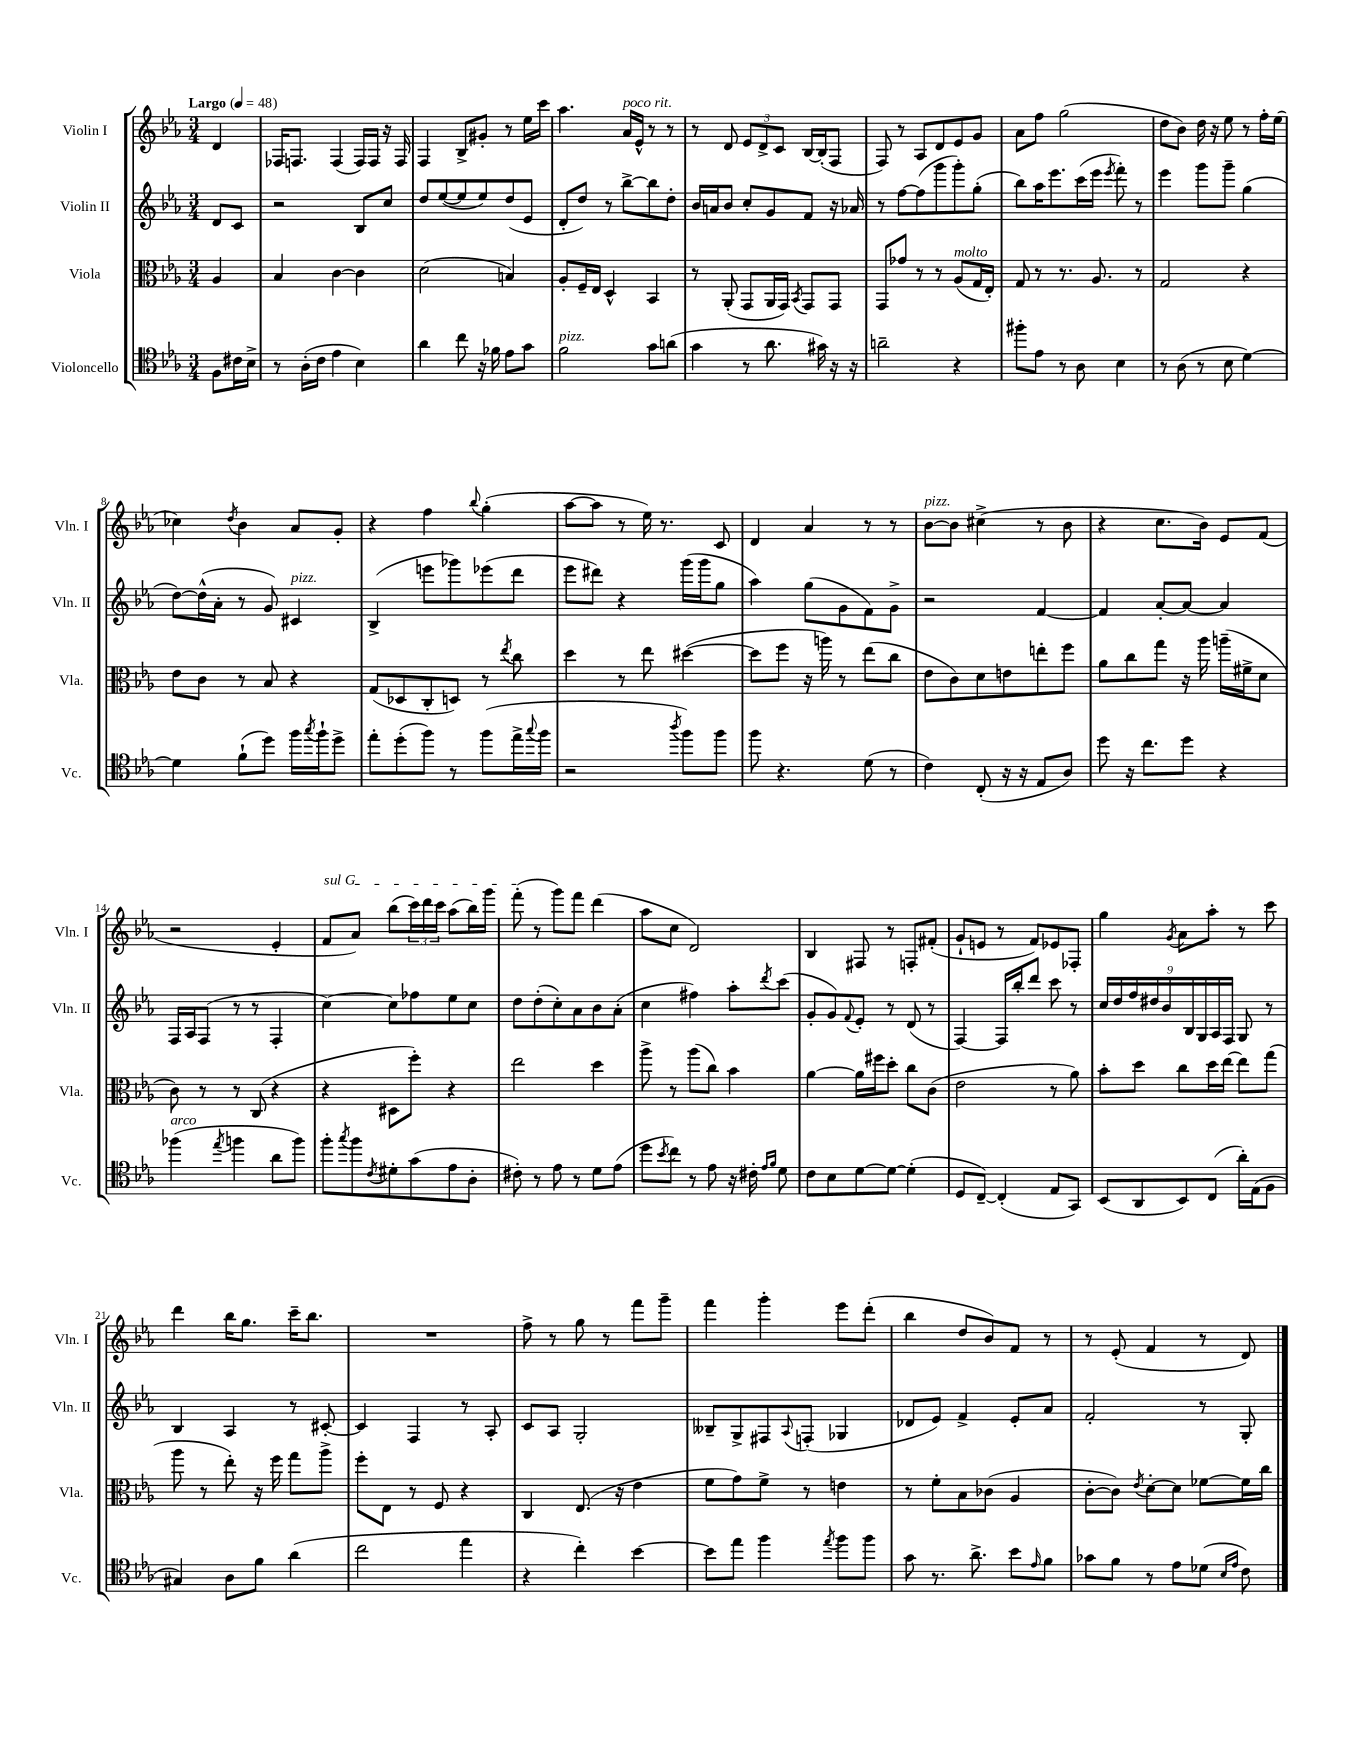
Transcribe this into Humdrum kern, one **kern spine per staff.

**kern	**kern	**kern	**kern
*staff4	*staff3	*staff2	*staff1
*clefC4	*clefC3	*clefG2	*clefG2
*k[b-e-a-]	*k[b-e-a-]	*k[b-e-a-]	*k[b-e-a-]
*M3/4	*M3/4	*M3/4	*M3/4
*MM48	*MM48	*MM48	*MM48
8F	4A-	8d	4d
16c#	.	8c	.
16B-^	.	.	.
=	=	=	=
8r	4B-	2r	16F-
.	.	.	8.F
(16A-'	.	.	.
16c	.	.	.
4e-	[4c	.	(4F
4B-)	4c]	8B-	16F)
.	.	.	16F
.	.	8cc	16r
.	.	.	16F
=	=	=	=
4a-	(2d	8dd	4F
.	.	([8ee-	.
8cc	.	8ee-]	8B-^
16r	.	8ee-)	8g#'
16f-	.	.	.
8e-	4B)	(8dd	8r
8g	.	8e-	16ee-
.	.	.	16ccc
=	=	=	=
2f	8A-'	8d'	4.aa-
.	16F~	8dd)	.
.	16E-	.	.
.	4D^^	8r	.
.	.	[8bb-^	16a-
.	.	.	16e-^^
8g	4BB-	8bb-]	8r
(8a	.	8dd'	8r
=	=	=	=
4g	8r	16b-	8r
.	.	16a	.
.	(8AA-'	8b-	8d
8r	8GG	8cc'	12e-
.	.	.	12d^
8.a-	16AA-	8g	.
.	.	.	12c
.	16GG)	.	.
.	8qBB-	.	.
.	8GG	8f	[16B-
16g#)	.	.	(16B-']
16r	8GG	16r	8F
16r	.	16a-	.
=	=	=	=
2a~	8GG	8r	8F)
.	8g-	[8ff	8r
.	8r	(8ff]	8A-
.	8r	8ggg	8d
4r	(8A-	8ggg')	8e-
.	16G	(8gg'	8g
.	16E-')	.	.
=	=	=	=
8ff#'	8G	8bb-)	8a-
8e-	8r	16aa-	8ff
.	.	8.eee-	.
8r	8.r	.	(2gg
8A-	.	(16ccc	.
.	8.A-	16eee-	.
.	.	8qeee-	.
4B-	.	8fff')	.
.	8r	8r	.
=	=	=	=
8r	2G	4eee-	8dd
(8A-	.	.	8b-)
8r	.	8ggg	16dd
.	.	.	16r
8B-	.	8ggg~	8ee-
[4d)	4r	(4gg	8r
.	.	.	16ff'
.	.	.	(16ee-
=	=	=	=
4d]	8e-	[8dd)	4cc-)
.	8c	(16dd^^]	.
.	.	16a-'	.
.	.	.	8qdd
(8f`	8r	8r	4b-
8dd)	8B-	8g)	.
16ff	4r	4c#	8a-
8qgg	.	.	.
16ff`	.	.	.
8dd^	.	.	8g'
=	=	=	=
8ee-'	(8G	(4B-^	4r
(8dd'	8D-	.	.
8ff)	8C'	8eee	4ff
8r	8D)	8ggg-)	.
.	.	.	8qqbb-
(8ff	8r	(8eee-	(4gg'
.	8qee-	.	.
16ee-^	8cc	8ddd	.
8qqgg	.	.	.
16ff	.	.	.
=	=	=	=
2r	4dd	8eee-	[8aa-
.	.	8ddd#)	8aa-]
.	8r	4r	8r
.	8ee-	.	16ee-)
.	.	.	8.r
8qaa-	.	.	.
8ff)	([4dd#	(16ggg	.
.	.	16ggg	.
8ff	.	8gg	8c
=	=	=	=
8ff	8dd#]	4aa-)	4d
4.r	8ff	.	.
.	16r	(8gg	4a-
.	16aa)	.	.
.	8r	8g	.
(8d	(8ee-	8f)	8r
8r	8cc	8g^	8r
=	=	=	=
4c)	8e-	2r	[8b-
.	8c)	.	8b-]
(8C'	8d	.	(4cc#^
16r	8e	.	.
16r	.	.	.
8E-	8ee'	[4f	8r
8A-)	8ff	.	8b-
=	=	=	=
8dd	8a-	4f]	4r
16r	8cc	.	.
8.cc	.	.	.
.	8gg	[8a-'	8.cc
8dd	16r	8a-_	.
.	16aa-	.	16b-)
4r	(16aa~	4a-]	8e-
.	16f#^	.	.
.	8d	.	(8f
=	=	=	=
(4ff-	8c)	16F	2r
.	.	16A-	.
.	8r	(8F	.
8qee-	.	.	.
4ff	8r	8r	.
.	(8C	8r	.
8a-	4r	4F'	4e-'
8ff)	.	.	.
=	=	=	=
8ff'	4r	[4cc)	8f
8qgg	.	.	.
8ff	.	.	8a-)
8qc	.	.	.
8d#'	8D#	8cc]	(8bb-
(8g	8ff')	8ff-	24ccc)
.	.	.	24ddd
.	.	.	24ccc
8e-	4r	8ee-	(8aa-
8A-'	.	8cc	16bb-)
.	.	.	16ggg
=	=	=	=
8c#')	2ee-	8dd	(8fff'
8r	.	(8dd'	8r
8e-	.	8cc')	8ggg)
8r	.	8a-	8fff
8d	4dd	8b-	(4ddd
(8e-	.	(8a-'	.
=	=	=	=
8dd	8aa-^	4cc	8aa-
8qb-	.	.	.
8cc)	8r	.	8cc
8r	(8aa-	4ff#)	2d)
8e-	8cc)	.	.
16r	4b-	8aa-'	.
16c#'	.	.	.
16qqe-	.	.	.
16qqf	.	8qddd	.
8d	.	(8ccc	.
=	=	=	=
8c	[4a-	8g'	4B-
8B-	.	8g)	.
.	.	8qqf	.
[8d	16a-]	8e-'	8F#
.	16ff#	.	.
8d_	8dd'	8r	8r
(4d']	8cc	(8d	8F'
.	(8c	8r	(8f#'
=	=	=	=
8D	2e-	[4F)	8g`
[8C~)	.	.	8e
(4C']	.	16F]	8r
.	.	16bb-'	.
.	.	8ddd	8f)
8E-	8r	8ccc	8e-
8GG)	8a-)	8r	8F-'
=	=	=	=
(8BB-	8b-'	18cc	4gg
.	.	18dd	.
.	.	18ff	.
8AA-	8dd	.	.
.	.	18dd#	.
.	.	18b-	.
.	.	.	8qg
8BB-)	8cc	.	8a-
.	.	18B-	.
.	.	18G	.
(8C	16dd	.	8aa-'
.	.	18A-	.
.	[16ee-	.	.
.	.	18F	.
16a-')	8ee-]	8G	8r
(16E-	.	.	.
8F	(8gg	8r	8ccc
=	=	=	=
4G#)	8aa-	4B-	4ddd
.	8r	.	.
8A-	8ee-')	4A-	16bb-
.	.	.	8.gg
8f	16r	.	.
.	16ff	.	.
(4a-	8gg	8r	16ccc~
.	.	.	8.bb-
.	8aa-^	[8c#'	.
=	=	=	=
2cc	8ff'	4c#]	2.r
.	8E-	.	.
.	8r	4F	.
.	8F	.	.
4ee-	4r	8r	.
.	.	8A-'	.
=	=	=	=
4r	4C	8c	8ff^
.	.	8A-	8r
4cc')	(8.E-	2G'	8gg
.	.	.	8r
.	16r	.	.
[4b-	4e-	.	8fff
.	.	.	8ggg~
=	=	=	=
8b-]	8f	8B--~	4fff
8ee-	8g)	8G^	.
4ff	8f^	8F#	4ggg'
.	.	8qqA-	.
.	8r	(8F'	.
8qee-	.	.	.
8ff	4e	4G-	8eee-
8ff	.	.	(8ddd'
=	=	=	=
8g	8r	8d-	4bb-
8.r	8f'	8e-)	.
.	8B-	4f^	8dd
8.a-^	.	.	.
.	(8c-	.	8b-)
8b-	4A-	8e-'	8f
16qqe-	.	.	.
8f	.	8a-	8r
=	=	=	=
8g-	[8c'	2f'	8r
8f	8c])	.	(8e-'
.	8qe-	.	.
8r	[8d'	.	4f
8e-	8d]	.	.
(8d-	[8f-	8r	8r
16qqB-	.	.	.
16qqe-	.	.	.
8c)	16f-]	8G'	8d)
.	16cc	.	.
==	==	==	==
*-	*-	*-	*-
